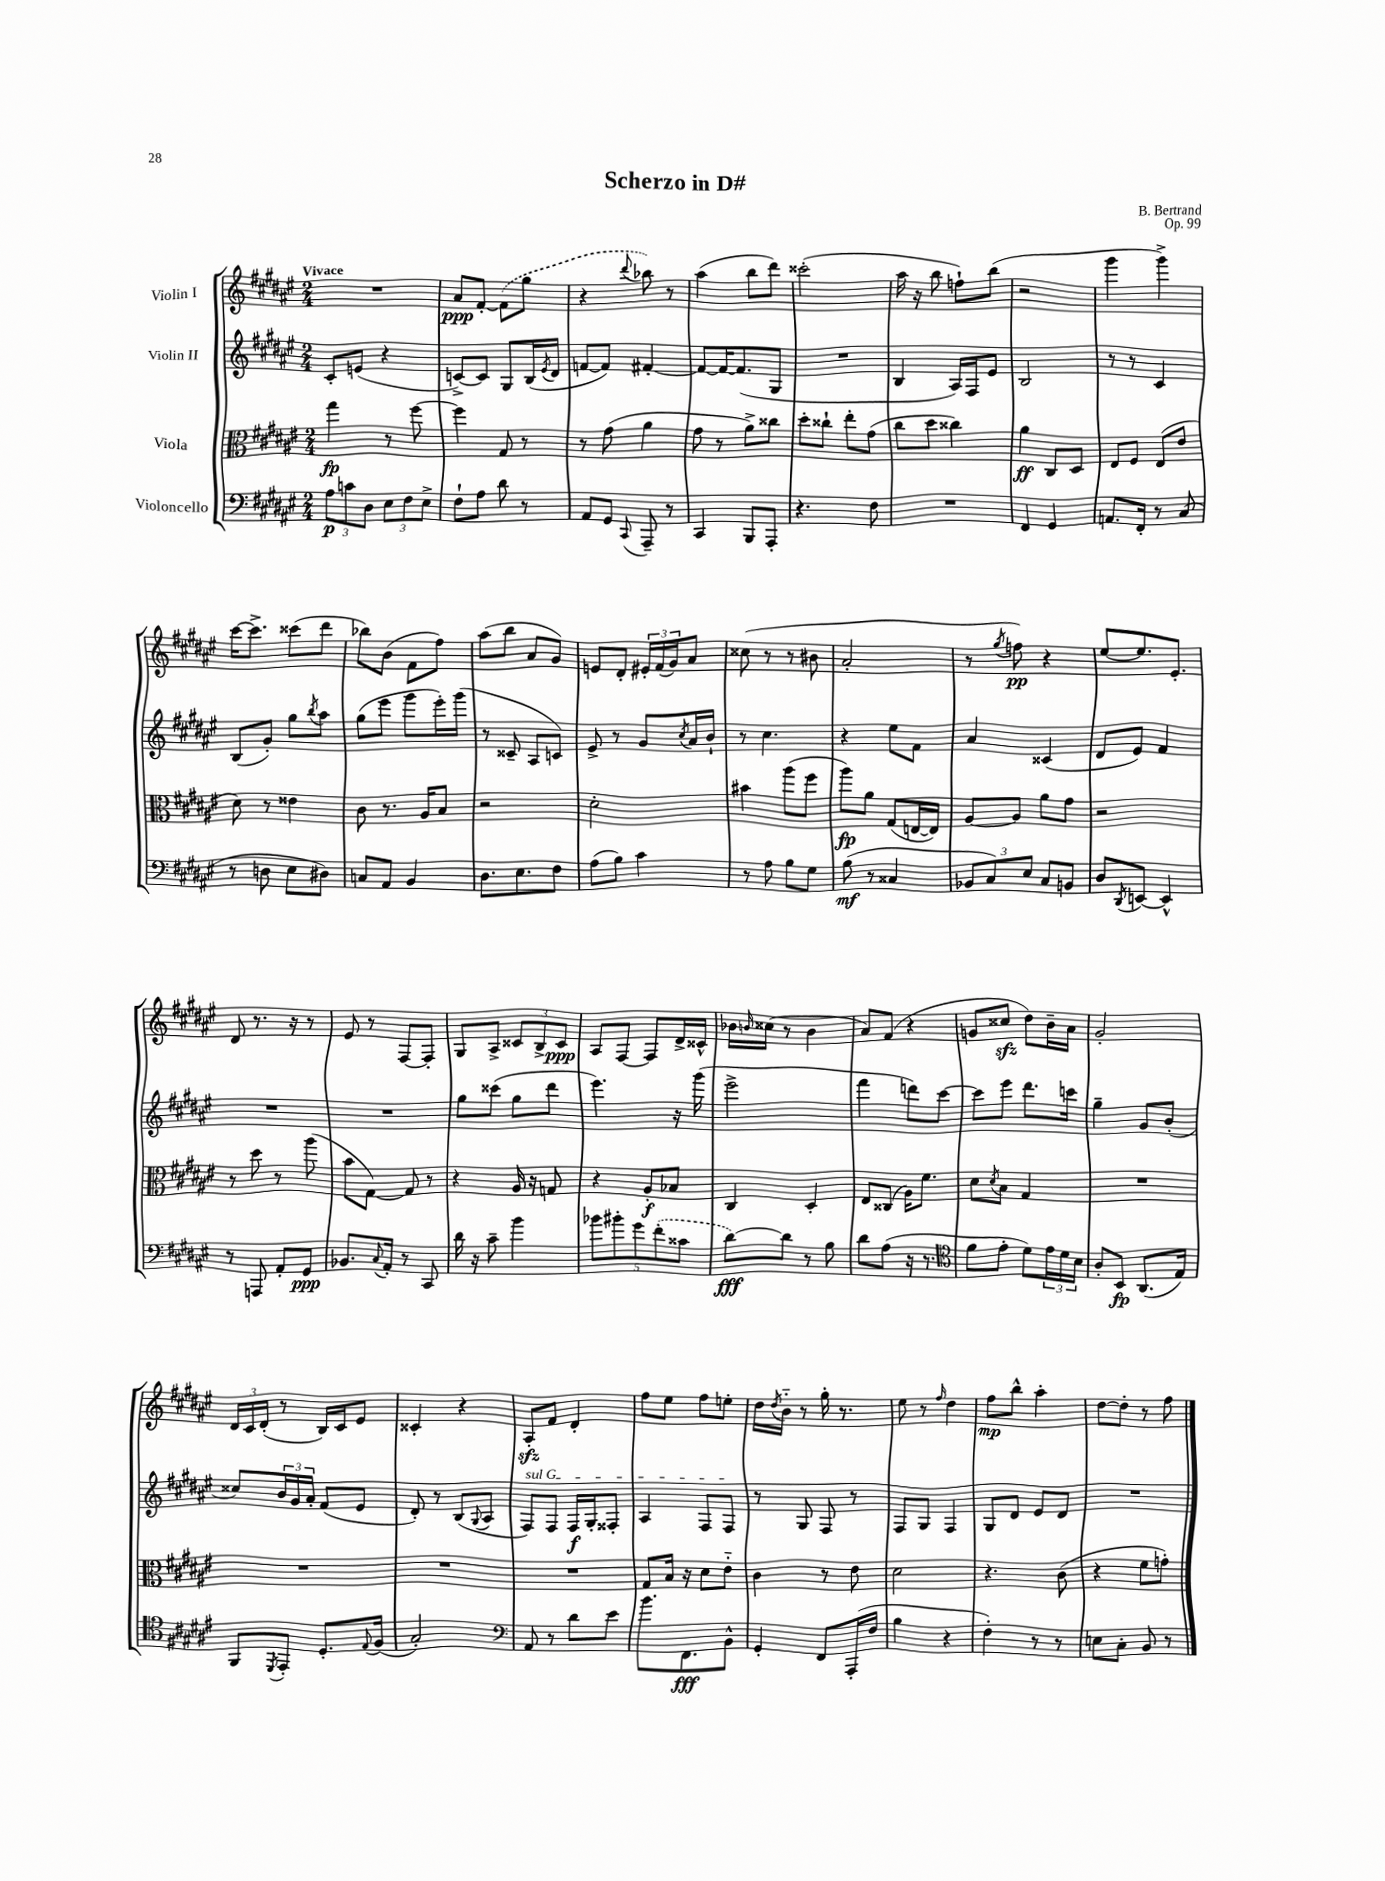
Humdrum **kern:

**kern	**dynam	**kern	**dynam	**kern	**dynam	**kern	**dynam
*part4	*part4	*part3	*part3	*part2	*part2	*part1	*part1
*staff4	*staff4	*staff3	*staff3	*staff2	*staff2	*staff1	*staff1
*I"Violoncello	*	*I"Viola	*	*I"Violin II	*	*I"Violin I	*
*clefF4	*	*clefC3	*	*clefG2	*	*clefG2	*
*k[f#c#g#d#a#e#]	*	*k[f#c#g#d#a#e#]	*	*k[f#c#g#d#a#e#]	*	*k[f#c#g#d#a#e#]	*
*M2/4	*	*M2/4	*	*M2/4	*	*M2/4	*
=1	=1	=1	=1	=1	=1	=1	=1
!	!	!	!	!	!	!LO:TX:a:B:t=Vivace	!
12A#\L	p	4gg#\	fp	8c#'/L	.	2r	.
12cn\	.	.	.	.	.	.	.
.	.	.	.	(8en/J	.	.	.
12D#\J	.	.	.	.	.	.	.
12E#\L	.	8r	.	4r	.	.	.
12F#\	.	.	.	.	.	.	.
.	.	[8ff#\	.	.	.	.	.
12E#^\J	.	.	.	.	.	.	.
=2	=2	=2	=2	=2	=2	=2	=2
8F#`\L	.	4ff#\]	.	[8cn^/L)	.	8a#/L	ppp
8A#\J	.	.	.	8c/J]	.	[8f#'/J	.
8d#\	.	8G#/	.	8G#/L	.	(8f#\L]	.
8r	.	8r	.	(16B/L	.	8gg#\J	.
.	.	.	.	8qe#/	.	.	.
.	.	.	.	16d#/JJ	.	.	.
=3	=3	=3	=3	=3	=3	=3	=3
8AA#/L	.	8r	.	[8fn/L	.	4r	.
8GG#/J	.	(8g#\	.	8f/J])	.	.	.
8qqCC#/	.	.	.	.	.	8qqddd#/	.
8AAA#~/	.	4a#\	.	[4f#X'/	.	8bb-X\)	.
8r	.	.	.	.	.	8r	.
=4	=4	=4	=4	=4	=4	=4	=4
4CC#/	.	8g#\	.	8f#/L_	.	(4aa#\	.
.	.	8r	.	16f#/K_	.	.	.
.	.	.	.	(8.f#/]	.	.	.
8BBB/L	.	8a#^\L)	.	.	.	8bb\L	.
8AAA#'/J	.	8cc##X\J	.	8G#/J	.	8ddd#\J)	.
=5	=5	=5	=5	=5	=5	=5	=5
4.r	.	8dd#'\L	.	2r	.	(2ccc##X'\	.
.	.	8cc##X`\J	.	.	.	.	.
.	.	8ee#'\L	.	.	.	.	.
8F#\	.	(8g#\J	.	.	.	.	.
=6	=6	=6	=6	=6	=6	=6	=6
2r	.	8cc#\L	.	4B/	.	16aa#\	.
.	.	.	.	.	.	16r	.
.	.	8dd#\J	.	.	.	8bb\	.
.	.	4cc##X\)	.	16A#/LL)	.	8ffn`\L)	.
.	.	.	.	16F#/J	.	.	.
.	.	.	.	8e#/J	.	(8bb\J	.
=7	=7	=7	=7	=7	=7	=7	=7
4FF#/	.	4a#\	ff	2B/	.	2r	.
4GG#/	.	8C#/L	.	.	.	.	.
.	.	8D#/J	.	.	.	.	.
=8	=8	=8	=8	=8	=8	=8	=8
8.AAn/L	.	8E#/L	.	8r	.	4ggg#\	.
.	.	8F#/J	.	8r	.	.	.
16FF#'/Jk	.	.	.	.	.	.	.
8r	.	(8E#/L	.	4c#/	.	4ggg#^\)	.
(8C#/	.	8e#/J	.	.	.	.	.
!!LO:LB:g=z
=9	=9	=9	=9	=9	=9	=9	=9
8r	.	8d#\)	.	(8B/L	.	[16ccc#\KL	.
.	.	.	.	.	.	8.ccc#^\J]	.
8Dn\	.	8r	.	8g#'/J)	.	.	.
8E#\L	.	4e##X\	.	8gg#\L	.	(8ccc##X\L	.
.	.	.	.	8qbb/	.	.	.
8D#X\J)	.	.	.	8aa#\J	.	8ddd#\J	.
=10	=10	=10	=10	=10	=10	=10	=10
8Cn/L	.	8c#\	.	(8gg#\L	.	8bb-X\L)	.
8AA#/J	.	8.r	.	8eee#\J	.	(8b\J	.
4BB/	.	.	.	8ggg#\L	.	8f#\L	.
.	.	16A#/KL	.	.	.	.	.
.	.	8B/J	.	16eee#'\L)	.	8ff#\J)	.
.	.	.	.	(16ggg#\JJ	.	.	.
=11	=11	=11	=11	=11	=11	=11	=11
8.D#\L	.	2r	.	8r	.	(8aa#\L	.
.	.	.	.	8c##X~/	.	8bb\J	.
8.E#\	.	.	.	.	.	.	.
.	.	.	.	8A#/L	.	8a#/L	.
8F#\J	.	.	.	8cn/J)	.	8g#/J)	.
=12	=12	=12	=12	=12	=12	=12	=12
(8A#\L	.	2d#'\	.	8e#^/	.	8en/L	.
8B\J)	.	.	.	8r	.	8d#'/J	.
4c#\	.	.	.	8g#/L	.	24e#X'/LL	.
.	.	.	.	.	.	(24f#/	.
.	.	.	.	.	.	24g#/J)	.
.	.	.	.	8qcc#/	.	.	.
.	.	.	.	16a#/L	.	8a#/J	.
.	.	.	.	16b`/JJ	.	.	.
=13	=13	=13	=13	=13	=13	=13	=13
8r	.	4b#X\	.	8r	.	(8cc##X\	.
8A#\	.	.	.	4.cc#\	.	8r	.
8B\L	.	(8aa#\L	.	.	.	8r	.
8G#\J	.	8ff#\J	.	.	.	8b#X\	.
=14	=14	=14	=14	=14	=14	=14	=14
(8B\	mf	8aa#\L)	fp	4r	.	2a#'/	.
8r	.	8a#\J	.	.	.	.	.
4C##X/	.	(8G#/L	.	8ee#\L	.	.	.
.	.	[16En/L	.	8f#\J	.	.	.
.	.	16E/JJ])	.	.	.	.	.
=15	=15	=15	=15	=15	=15	=15	=15
12BB-X/L	.	[8A#/L	.	4a#/	.	8r	.
12C#/)	.	.	.	.	.	.	.
.	.	.	.	.	.	8qgg#/	.
.	.	8A#/J]	.	.	.	8ffn\)	pp
12E#/J	.	.	.	.	.	.	.
8C#/L	.	8a#\L	.	(4c##X/	.	4r	.
8BBn/J	.	8g#\J	.	.	.	.	.
=16	=16	=16	=16	=16	=16	=16	=16
8D#/L	.	2r	.	8d#/L	.	[8ee#/L	.
8qDD#/	.	.	.	.	.	.	.
[8EEn/J	.	.	.	8e#/J)	.	8.ee#/]	.
4EE^^/]	.	.	.	4f#/	.	.	.
.	.	.	.	.	.	8.e#'/J	.
!!LO:LB:g=z
=17	=17	=17	=17	=17	=17	=17	=17
8r	.	8r	.	2r	.	8d#/	.
8AAAn/	.	8dd#\	.	.	.	8.r	.
8AA#'/L	.	8r	.	.	.	.	.
.	.	.	.	.	.	16r	.
8GG#/J	ppp	(8aa#\	.	.	.	8r	.
=18	=18	=18	=18	=18	=18	=18	=18
8.BB-X/L	.	8b\L	.	2r	.	8e#/	.
.	.	[8G#\J)	.	.	.	8r	.
8qqC#/	.	.	.	.	.	.	.
16AA#'/Jk	.	.	.	.	.	.	.
8r	.	8G#/]	.	.	.	[8F#/L	.
8CC#/	.	8r	.	.	.	8F#'/J]	.
=19	=19	=19	=19	=19	=19	=19	=19
16d#\	.	4r	.	8gg#\L	.	8G#/L	.
16r	.	.	.	.	.	.	.
8c#~\	.	.	.	(8ccc##X\J	.	8A#^/J	.
4b\	.	16A#/	.	8gg#\L	.	12c##X/L	.
.	.	16r	.	.	.	.	.
.	.	.	.	.	.	12B^/	.
.	.	8Gn/	.	8ddd#\J	.	.	.
.	.	.	.	.	.	12c##/J	ppp
=20	=20	=20	=20	=20	=20	=20	=20
10b-X\L	.	4r	.	4.eee#\)	.	8A#/L	.
10b#X'\	.	.	.	.	.	.	.
.	.	.	.	.	.	[8F#/J	.
10g#\	.	.	.	.	.	.	.
.	.	8A#'/L	f	.	.	8F#/L]	.
(10f#'\	.	.	.	.	.	.	.
.	.	8B-X/J	.	16r	.	16d#^/L	.
10c##X\J	.	.	.	.	.	.	.
.	.	.	.	(16ggg#\	.	16c##X^^/JJ	.
=21	=21	=21	=21	=21	=21	=21	=21
[8d#\L)	fff	4C#/	.	2eee#^\	.	16b-X\LL	.
.	.	.	.	.	.	16qqbn/	.
.	.	.	.	.	.	(16cc##X\JJ	.
8d#\J]	.	.	.	.	.	8r	.
8r	.	4D#'/	.	.	.	4b\	.
8B\	.	.	.	.	.	.	.
=22	=22	=22	=22	=22	=22	=22	=22
8d#\L	.	8E#/L	.	4fff#\	.	8a#/L)	.
(8A#\J	.	(8C##X/J	.	.	.	(8f#/J	.
16r	.	16A#\KL)	.	8dddn\L)	.	4r	.
8.r	.	8.f#\J	.	.	.	.	.
.	.	.	.	[8ccc#\J	.	.	.
=23	=23	=23	=23	=23	=23	=23	=23
*clefC4	*	*	*	*	*	*	*
8f#\L	.	8d#\L	.	8ccc#\L]	.	8gn/L	.
.	.	8qd#/	.	.	.	.	.
8e#'\J	.	8B\J	.	8eee#\J	.	8cc##Xzz/J	.
8d#\L)	.	4G#/	.	8.ddd#\L	.	8dd#\L)	.
24e#\L	.	.	.	.	.	16b~\L	.
24d#\	.	.	.	.	.	.	.
.	.	.	.	16cccn\Jk	.	16a#\JJ	.
24B\JJ	.	.	.	.	.	.	.
=24	=24	=24	=24	=24	=24	=24	=24
8A#'/L	.	2r	.	4gg#~\	.	2g#'/	.
8BB/J	fp	.	.	.	.	.	.
(8.AA#/L	.	.	.	8g#/L	.	.	.
.	.	.	.	(8b'/J	.	.	.
16E#/Jk)	.	.	.	.	.	.	.
!!LO:LB:g=z
=25	=25	=25	=25	=25	=25	=25	=25
8FF#/L	.	2r	.	8cc##X/L)	.	24d#/LL	.
.	.	.	.	.	.	24c#/	.
.	.	.	.	.	.	(24d#'/JJ	.
8qDD#/	.	.	.	.	.	.	.
8EE#'/J	.	.	.	24b/L	.	8r	.
.	.	.	.	24g#/	.	.	.
.	.	.	.	24a#'/JJ	.	.	.
8.D#'/L	.	.	.	(8f#/L	.	16B/LL)	.
.	.	.	.	.	.	16c#/J	.
.	.	.	.	8e#/J	.	8e#/J	.
8qqE#/	.	.	.	.	.	.	.
(16F#/Jk	.	.	.	.	.	.	.
=26	=26	=26	=26	=26	=26	=26	=26
2G#'/)	.	2r	.	8d#'/)	.	4c##X'/	.
.	.	.	.	8r	.	.	.
.	.	.	.	(8B/L	.	4r	.
.	.	.	.	8qqG#/	.	.	.
.	.	.	.	8A#/J	.	.	.
=27	=27	=27	=27	=27	=27	=27	=27
*clefF4	*	*	*	*	*	*	*
!	!	!	!	!LO:TX:a:i:t=sul G	!	!	!
8AA#/	.	2r	.	8F#/L)	.	8A#zz'/L	.
8r	.	.	.	8F#/J	.	8f#/J	.
8d#\L	.	.	.	16F#/LL	f	4d#'/	.
.	.	.	.	16G#'/J	.	.	.
8e#\J	.	.	.	8F##X'/J	.	.	.
=28	=28	=28	=28	=28	=28	=28	=28
8.b\L	.	8G#/L	.	4A#/	.	8ff#\L	.
.	.	16B/Jk	.	.	.	8ee#\J	.
8.FF#\	fff	16r	.	.	.	.	.
.	.	8d#\L	.	8F#/L	.	8ff#\L	.
8BB^^\J	.	8e#\J	.	8F#/J	.	8een'\J	.
=29	=29	=29	=29	=29	=29	=29	=29
4GG#'/	.	4c#\	.	8r	.	16dd#\LL	.
.	.	.	.	.	.	8qdd#/	.
.	.	.	.	.	.	16b\JJ	.
.	.	.	.	8G#/	.	8r	.
8FF#/L	.	8r	.	8F#/	.	16gg#'\	.
.	.	.	.	.	.	8.r	.
(16AAA#'/L	.	8e#\	.	8r	.	.	.
16F#/JJ	.	.	.	.	.	.	.
=30	=30	=30	=30	=30	=30	=30	=30
4B\	.	2d#\	.	8F#/L	.	8ee#\	.
.	.	.	.	8G#/J	.	8r	.
.	.	.	.	.	.	16qqff#/	.
4r	.	.	.	4F#/	.	4dd#\	.
=31	=31	=31	=31	=31	=31	=31	=31
4F#'\)	.	4.r	.	8G#/L	.	8ff#\L	mp
.	.	.	.	8d#/J	.	8bb^^\J	.
8r	.	.	.	8e#/L	.	4aa#'\	.
8r	.	(8c#\	.	8d#/J	.	.	.
=32	=32	=32	=32	=32	=32	=32	=32
8En\L	.	4r	.	2r	.	[8dd#\L	.
8C#'\J	.	.	.	.	.	8dd#'\J]	.
8BB/	.	8f#\L	.	.	.	8r	.
8r	.	8gn'\J)	.	.	.	8ff#\	.
==	==	==	==	==	==	==	==
*-	*-	*-	*-	*-	*-	*-	*-
